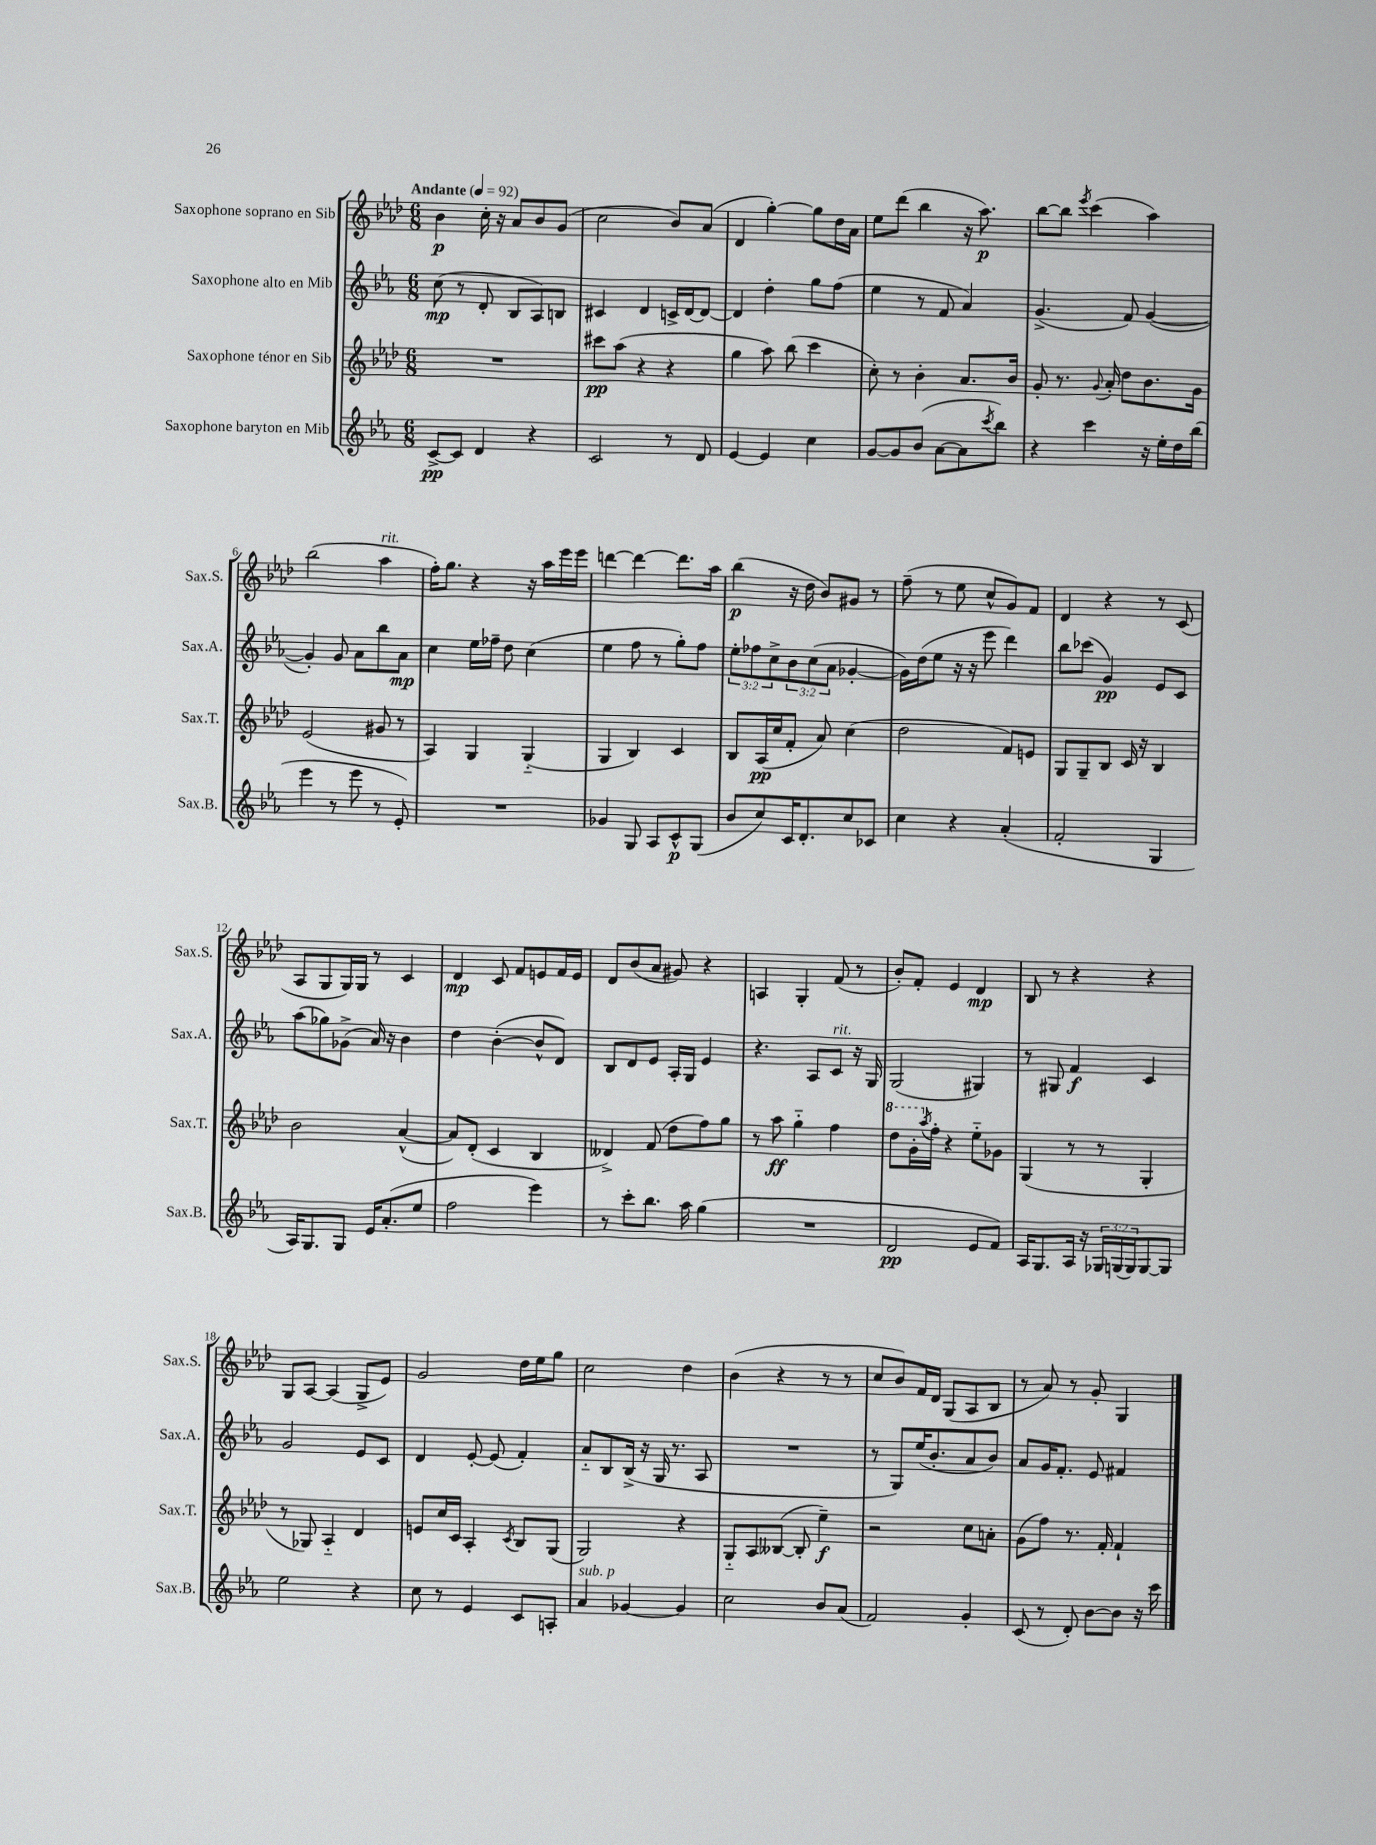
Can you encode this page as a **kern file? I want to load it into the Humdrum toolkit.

**kern	**kern	**kern	**kern
*staff4	*staff3	*staff2	*staff1
*clefG2	*clefG2	*clefG2	*clefG2
*k[b-e-a-]	*k[b-e-a-d-]	*k[b-e-a-]	*k[b-e-a-d-]
*M6/8	*M6/8	*M6/8	*M6/8
*MM92	*MM92	*MM92	*MM92
[8c^	2.r	(8cc	4b-
8c]	.	8r	.
4d	.	8d'	16cc'
.	.	.	16r
.	.	8B-	8a-
4r	.	8A-)	8b-
.	.	8B	(8g
=	=	=	=
2c	8ccc#	4c#	2cc
.	(8aa-	.	.
.	4r	4d	.
8r	4r	16c^	8b-)
.	.	[16d	.
8d	.	8d_	(8a-
=	=	=	=
[4e-	4gg	4d]	4d-
4e-]	8aa-)	4dd'	[4gg')
.	(8bb-	.	.
4cc	4ccc	8gg	8gg]
.	.	(8ff	16dd-
.	.	.	16a-
=	=	=	=
[8g	8cc')	4ee-	8ee-
8g]	8r	.	(8ddd-
(8b-	4b-'	8r	4bb-
[8a-	.	8f	.
8a-]	8.a-	4a-)	16r
.	.	.	8.aa-)
8qccc	.	.	.
8bb-)	.	.	.
.	16b-	.	.
=	=	=	=
4r	8g'	(4.g^	[8bb-
.	8.r	.	8bb-]
.	.	.	8qeee-
4ccc	.	.	(4ccc
.	8qqg	.	.
.	16a-'	.	.
.	8dd-	8f)	.
16r	8.b-	([4g	4aa-)
16ee-'	.	.	.
16dd	.	.	.
(16bb-	16g	.	.
=	=	=	=
4eee-	(2e-	4g'])	(2bb-
8r	.	8g	.
8eee-	.	8a-	.
8r	8g#	8bb-	4aa-
8e-')	8r	8a-	.
=	=	=	=
2.r	4A-)	4cc	16ff')
.	.	.	8.gg
.	4G	16ee-	4r
.	.	16ff-~	.
.	.	8dd	.
.	(4G'~	(4cc	16r
.	.	.	16aa-
.	.	.	16eee-
.	.	.	16eee-
=	=	=	=
4g-	4G	4ee-	[4ddd
8G	4B-)	8ff	4ddd_
8A-	.	8r	.
8c^^	4c	8gg')	8.ddd]
(8G	.	8ff	.
.	.	.	16aa-
=	=	=	=
8b-	8B-	12ee-'	(4bb-
.	.	12ff-	.
8cc)	(16A-	.	.
.	.	12cc^	.
.	16cc	.	.
16c	8f'	12b-	16r
8.d'	.	.	16dd-
.	.	(12cc	.
.	8a-)	.	8b-)
.	.	12a-	.
8cc	(4cc	[4g-'	8g#
8c-	.	.	8r
=	=	=	=
4cc	2dd-	16g-])	(8ff~
.	.	(16dd	.
.	.	8ee-	8r
4r	.	16r	8ee-
.	.	16r	.
.	.	8eee-	8cc^^
(4a-'	8f)	4ddd)	8g)
.	8e	.	8f
=	=	=	=
2f'	8G	8bb-	4d-
.	8G~	(8ccc-	.
.	8B-	4g)	4r
.	16c	.	.
.	16r	.	.
4G	4B-	8e-	8r
.	.	8c	(8c
=	=	=	=
16A-)	2b-	(8aa-	8A-
8.G	.	.	.
.	.	8gg-)	8G
8G	.	(8g-^	16G)
.	.	.	16G
16e-	.	16a-)	8r
(8.a-'	.	16r	.
.	([4a-^^	4b-	4c
8ee-	.	.	.
=	=	=	=
2ff	8a-])	4dd	4d-
.	(8d-'	.	.
.	4c	([4b-'	8c
.	.	.	8f
4eee-)	4B-	8b-^^]	8e
.	.	8d)	16f
.	.	.	16e
=	=	=	=
8r	4d--^)	8B-	8d-
8ccc'	.	8d	(8b-
8.bb-	(8f	8e-	8a-
.	8dd-	16A-'	8g#)
16aa-	.	16G	.
(4gg	8ff)	4e-	4r
.	8gg	.	.
=	=	=	=
2.r	8r	4.r	4A
.	8aa-	.	.
.	4gg'~	.	4G'
.	.	8A-	.
.	4ff	8c	(8f
.	.	16r	8r
.	.	16G	.
=	=	=	=
2d	8ddd-	(2G	8b-')
.	16gg'	.	8f'
.	8qaa-	.	.
.	16ff'	.	.
.	4r	.	4e-
8e-	8ee-'~	4G#)	4d-
8f)	8g-	.	.
=	=	=	=
16A-	(4G	8r	8B-
8.G	.	.	.
.	.	8G#	8r
16A-	8r	4f	4r
16r	.	.	.
24G-	8r	.	.
(24G	.	.	.
24G)	.	.	.
[8G	4G'	4c	4r
8G]	.	.	.
=	=	=	=
2ee-	8r	2g	8G
.	8G-)	.	[8A-
.	4A-'~	.	(4A-]
4r	4d-	8e-	8G^
.	.	8c	8e-)
=	=	=	=
8cc	8e	4d	2g
8r	16cc	.	.
.	16c	.	.
4e-	4A-'	[8e-'	.
.	.	(8e-]	.
.	8qc	.	.
8c	8B-	4f')	16dd-
.	.	.	16ee-
8A'	(8G	.	8gg
=	=	=	=
4a-	2G)	8a-'~	2cc
.	.	8B-	.
[4g-	.	(16B-^	.
.	.	16r	.
.	.	16G	.
.	.	8.r	.
4g-]	4r	.	4dd-
.	.	8A-	.
=	=	=	=
2cc	8G'~	2.r	(4b-
.	8A-	.	.
.	([8B--	.	4r
.	8B--']	.	.
8b-	4ee-~)	.	8r
(8a-	.	.	8r
=	=	=	=
2f)	2r	8r	8cc
.	.	8G)	8b-)
.	.	(16ee-	16f
.	.	8.b-'	16d-
.	.	.	(8G
4g'	8cc	8a-	8A-
.	8a'	8b-)	8B-
=	=	=	=
(8c	(8g	8a-	8r
8r	8ff)	16g	8a-)
.	.	8.f'	.
8d')	8.r	.	8r
[8b-	.	8e-	8g'
.	16f'	.	.
8b-]	4f`	4f#	4G
16r	.	.	.
16ccc	.	.	.
==	==	==	==
*-	*-	*-	*-
